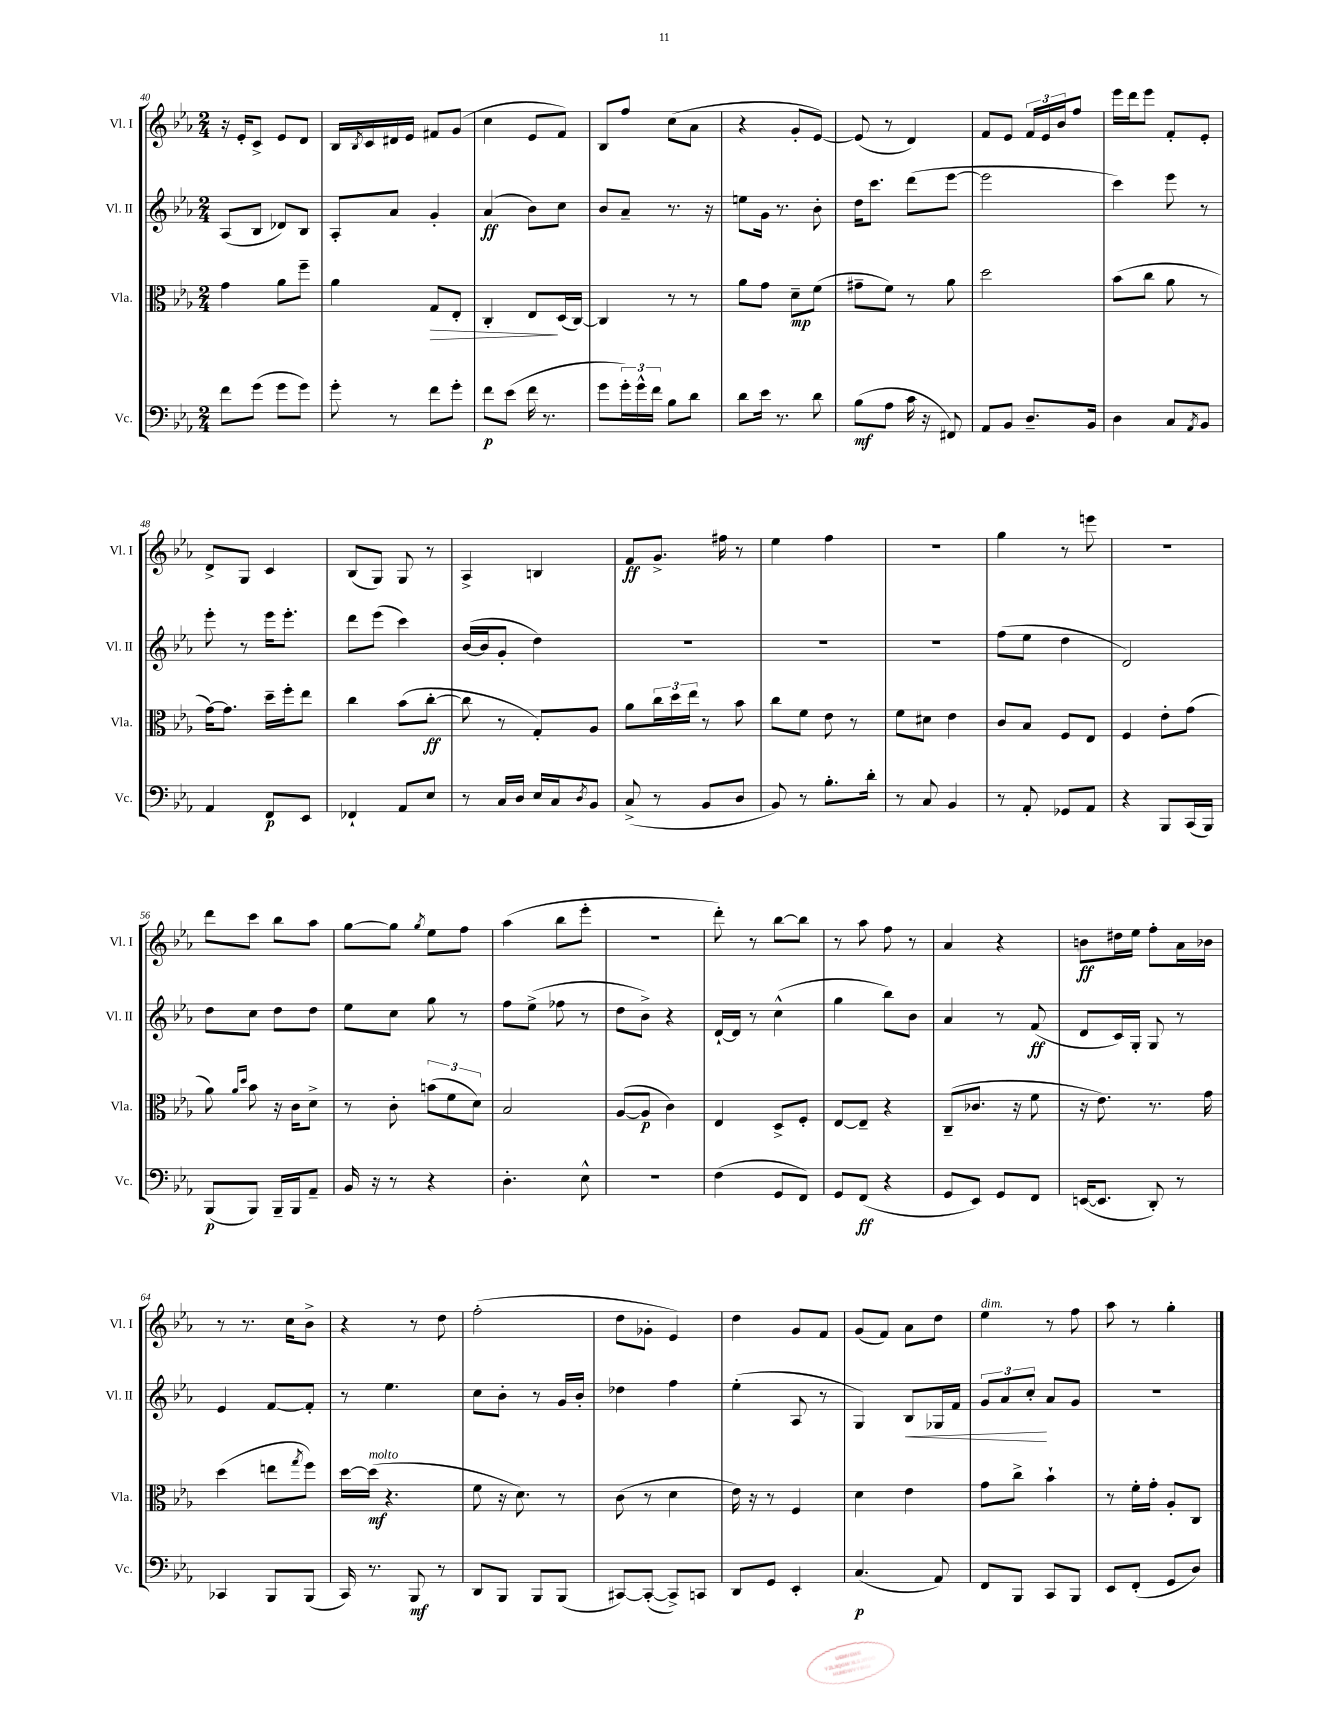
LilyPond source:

<<
\new StaffGroup <<
\new Staff = "s0" \with { instrumentName = "Vl. I" shortInstrumentName = "Vl. I" } {
    \clef treble \key ees \major \numericTimeSignature \time 2/4
    r16 ees'16-. c'8-> ees'8 d'8 |
    bes16 \acciaccatura { bes8 } c'16 dis'16 ees'16 fis'8 g'8( |
    c''4 ees'8 f'8) |
    bes8 f''8 c''8( aes'8 |
    r4 g'8-. ees'8~) |
    ees'8( r8 d'4) |
    f'8 ees'8 \tuplet 3/2 { f'16 ees'16 bes'16 } f''8 |
    ees'''16 d'''16 ees'''8 f'8-. ees'8-. |
    d'8-> g8 c'4 |
    bes8( g8) g8 r8 |
    aes4-> b4 |
    f'8\ff g'8.-> fis''16 r8 |
    ees''4 f''4 |
    R2 |
    g''4 r8 e'''8 |
    r2 |
    d'''8 c'''8 bes''8 aes''8 |
    g''8~ g''8 \acciaccatura { g''8 } ees''8 f''8 |
    aes''4( bes''8 ees'''8-. |
    r2 |
    d'''8-.) r8 bes''8~ bes''8 |
    r8 aes''8 f''8 r8 |
    aes'4 r4 |
    b'8\ff dis''16 ees''16 f''8-. aes'16 bes'16 |
    r8 r8. c''16 bes'8-> |
    r4 r8 d''8 |
    f''2-.( |
    d''8 ges'8-. ees'4) |
    d''4 g'8 f'8 |
    g'8( f'8) aes'8 d''8 |
    ees''4^\markup { \italic "dim." } r8 f''8 |
    aes''8 r8 g''4-. \bar "|." |
}
\new Staff = "s1" \with { instrumentName = "Vl. II" shortInstrumentName = "Vl. II" } {
    \clef treble \key ees \major \numericTimeSignature \time 2/4
    aes8( bes8 des'8) bes8 |
    aes8-. aes'8 g'4-. |
    aes'4\ff( bes'8) c''8 |
    bes'8 aes'8-- r8. r16 |
    e''8 g'16 r8. bes'8-. |
    d''16 c'''8. d'''8( ees'''8~ |
    ees'''2 |
    c'''4) ees'''8 r8 |
    ees'''8-. r8 ees'''16 ees'''8.-. |
    d'''8 ees'''8( c'''4) |
    bes'16~( bes'16 g'8-. d''4) |
    R2 |
    R2 |
    R2 |
    f''8( ees''8 d''4 |
    d'2) |
    d''8 c''8 d''8 d''8 |
    ees''8 c''8 g''8 r8 |
    f''8 ees''8->( fes''8 r8 |
    d''8 bes'8->) r4 |
    d'16~-! d'16 r8 c''4-^( |
    g''4 bes''8) bes'8 |
    aes'4 r8 f'8\ff( |
    d'8 c'16) g16-. g8 r8 |
    ees'4 f'8~ f'8-. |
    r8 ees''4. |
    c''8 bes'8-. r8 g'16 bes'16-. |
    des''4 f''4 |
    ees''4-.( aes8 r8 |
    g4) bes8\< ges16 f'16 |
    \tuplet 3/2 { g'8 aes'8 c''8-.\! } aes'8 g'8 |
    R2 \bar "|." |
}
\new Staff = "s2" \with { instrumentName = "Vla." shortInstrumentName = "Vla." } {
    \clef alto \key ees \major \numericTimeSignature \time 2/4
    g'4 aes'8 f''8-- |
    aes'4 g8\> ees8-. |
    c4-. ees8\! d16( c16~) |
    c4 r8 r8 |
    aes'8 g'8 d'8--\mp f'8( |
    gis'8-- f'8) r8 aes'8 |
    d''2 |
    bes'8( c''8 aes'8 r8 |
    g'16~) g'8. d''16-- f''16-. ees''8 |
    c''4 bes'8( c''8~-.\ff |
    c''8 r8 g8-.) aes8 |
    aes'8 \tuplet 3/2 { c''16 d''16 ees''16 } r8 bes'8 |
    c''8 f'8 ees'8 r8 |
    f'8 dis'8 ees'4 |
    c'8 bes8 f8 ees8 |
    f4 ees'8-. g'8( |
    aes'8) \grace { aes'16 d''16 } bes'8 r16 c'16 d'8-> |
    r8 c'8-. \tuplet 3/2 { b'8( f'8 d'8) } |
    bes2 |
    aes8~( aes8\p c'4) |
    ees4 d8-> f8-. |
    ees8~ ees8-- r4 |
    c8--( ces'8. r16 f'8 |
    r16 ees'8.) r8. g'16 |
    d''4( e''8 \acciaccatura { g''8 } f''8) |
    d''16~ d''16\mf^\markup { \italic "molto" }( r4. |
    f'8 r16 d'8.) r8 |
    c'8( r8 d'4 |
    ees'16) r16 r8 f4 |
    d'4 ees'4 |
    g'8 c''8-> bes'4-! |
    r8 f'16-. g'16-. aes8-. c8 \bar "|." |
}
\new Staff = "s3" \with { instrumentName = "Vc." shortInstrumentName = "Vc." } {
    \clef bass \key ees \major \numericTimeSignature \time 2/4
    f'8 g'8( g'8 g'8) |
    g'8-. r8 f'8 g'8-. |
    f'8\p ees'8( f'16 r8. |
    g'8 \tuplet 3/2 { g'16-.) g'16-^ f'16 } bes8 d'8 |
    d'8 ees'16 r8. d'8 |
    bes8\mf( aes8 c'16 r16 fis,8) |
    aes,8 bes,8 d8.-- bes,16 |
    d4 c8 \acciaccatura { aes,8 } bes,8 |
    aes,4 f,8\p ees,8 |
    fes,4-! aes,8 ees8 |
    r8 c16 d16 ees16 c16 \acciaccatura { d8 } bes,8 |
    c8->( r8 bes,8 d8 |
    bes,8) r8 bes8.-. d'16-. |
    r8 c8 bes,4 |
    r8 aes,8-. ges,8 aes,8 |
    r4 bes,,8 c,16( bes,,16) |
    bes,,8\p( bes,,8) bes,,16-- bes,,16 aes,8-- |
    bes,16 r16 r8 r4 |
    d4.-. ees8-^ |
    r2 |
    f4( g,8 f,8) |
    g,8 f,8\ff( r4 |
    g,8 ees,8) g,8 f,8 |
    e,16~( e,8. d,8-.) r8 |
    ces,4 bes,,8 bes,,8( |
    c,16) r8. bes,,8\mf r8 |
    d,8 bes,,8 bes,,8 bes,,8( |
    cis,8~) cis,8~-.( cis,8->) c,8 |
    d,8 g,8 ees,4-. |
    c4.\p( aes,8) |
    f,8 bes,,8 c,8 bes,,8 |
    ees,8 f,8-.( g,8 d8) \bar "|." |
}
>>
>>
\layout { \context { \Score currentBarNumber = #40 } }
